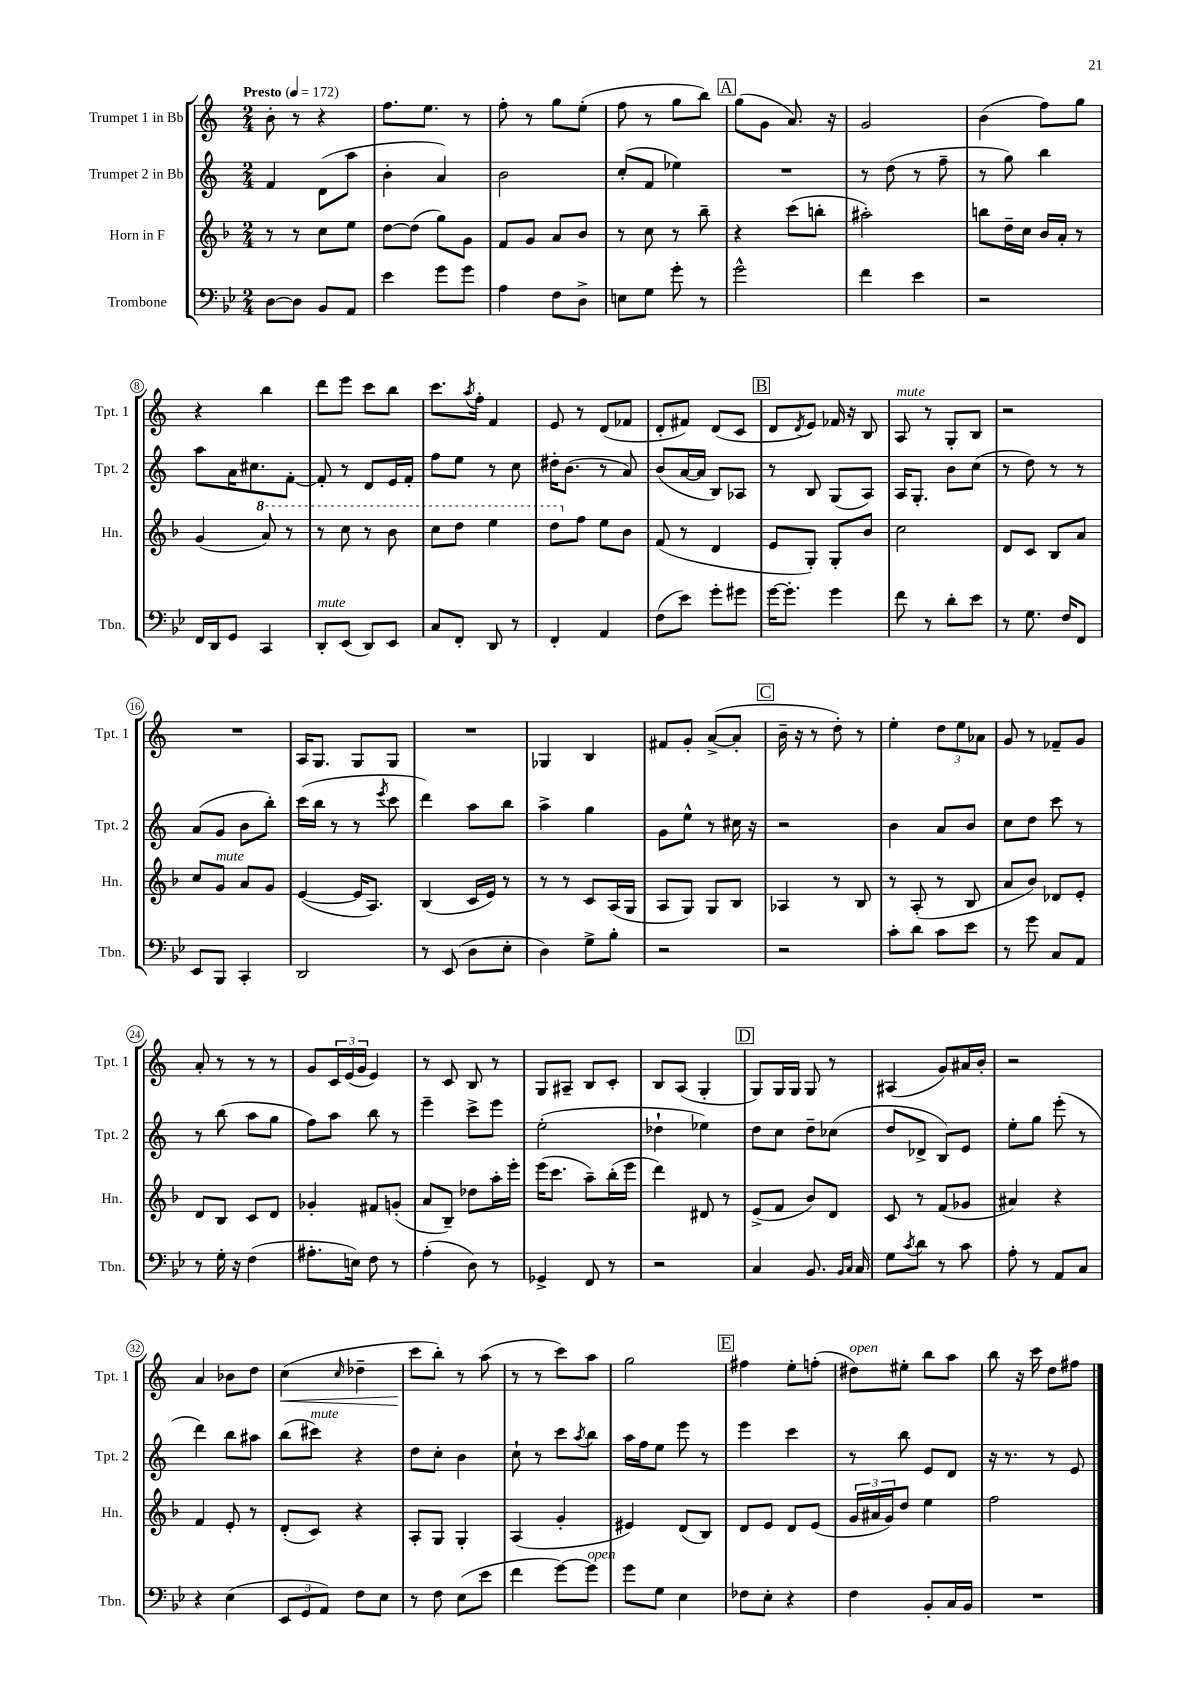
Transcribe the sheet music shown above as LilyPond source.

<<
\new StaffGroup <<
\new Staff = "s0" \with { instrumentName = "Trumpet 1 in Bb" shortInstrumentName = "Tpt. 1" } {
    \clef treble \key c \major \numericTimeSignature \time 2/4 \tempo "Presto" 4 = 172
    b'8-. r8 r4 |
    f''8. e''8. r8 |
    f''8-. r8 g''8 e''8-.( |
    f''8 r8 g''8 b''8) |
    \mark \markup { \box "A" } g''8( g'8 a'8.) r16 |
    g'2 |
    b'4( f''8) g''8 |
    r4 b''4 |
    d'''8 e'''8 c'''8 b''8 |
    c'''8. \acciaccatura { a''8 } f''16-. f'4 |
    e'8 r8 d'8( fes'8 |
    d'8-. fis'8) d'8( c'8 |
    \mark \markup { \box "B" } d'8 \acciaccatura { d'8 } e'8) fes'16 r16 b8 |
    a8^\markup { \italic "mute" } r8 g8-. b8 |
    r2 |
    R2 |
    a16 g8. g8 g8 |
    R2 |
    ges4 b4 |
    fis'8 g'8-. a'8~->( a'8-. |
    \mark \markup { \box "C" } b'16-- r16 r8 d''8-.) r8 |
    e''4-. \tuplet 3/2 { d''8 e''8 aes'8 } |
    g'8 r8 fes'8-- g'8 |
    a'8-. r8 r8 r8 |
    g'8 \tuplet 3/2 { c'16 e'16( g'16 } e'4) |
    r8 c'8 b8 r8 |
    g8 ais8-- b8 c'8-. |
    b8 a8( g4-. |
    \mark \markup { \box "D" } g8) g16 g16 g8 r8 |
    ais4( g'8) ais'16 b'16-. |
    r2 |
    a'4 bes'8 d''8 |
    c''4\<( \grace { c''16 } des''4-- |
    c'''8\! b''8-.) r8 a''8( |
    r8 r8 c'''8) a''8 |
    g''2 |
    \mark \markup { \box "E" } fis''4 e''8-. f''8-.( |
    dis''8^\markup { \italic "open" }) eis''8-. b''8 a''8 |
    b''8 r16 c'''16 d''8 fis''8 \bar "|." |
}
\new Staff = "s1" \with { instrumentName = "Trumpet 2 in Bb" shortInstrumentName = "Tpt. 2" } {
    \clef treble \key c \major \numericTimeSignature \time 2/4
    f'4 d'8( a''8 |
    b'4-. a'4) |
    b'2 |
    c''8-.( f'8 ees''4) |
    \mark \markup { \box "A" } R2 |
    r8 d''8( r8 f''8-- |
    r8 g''8) b''4 |
    a''8 a'16 cis''8. f'8~-. |
    f'8-. r8 d'8 e'16 f'16-. |
    f''8 e''8 r8 c''8 |
    dis''16-. b'8.( r8 a'8) |
    b'8( a'16~ a'16 b8) aes8 |
    \mark \markup { \box "B" } r8 b8 g8( a8) |
    a16 g8.-. b'8 c''8( |
    r8 d''8) r8 r8 |
    a'8( g'8 b'8 b''8-.) |
    c'''16( b''16 r8 r8 \acciaccatura { e'''8 } c'''8 |
    d'''4) a''8 b''8 |
    a''4-> g''4 |
    g'8 e''8-^ r8 cis''16 r16 |
    \mark \markup { \box "C" } r2 |
    b'4 a'8 b'8 |
    c''8 d''8 c'''8 r8 |
    r8 b''8( a''8 g''8 |
    f''8) a''8 b''8 r8 |
    e'''4-- c'''8-> e'''8 |
    e''2-.( |
    des''4-! ees''4) |
    \mark \markup { \box "D" } d''8 c''8 d''8-- ces''8( |
    d''8 des'8-> b8) e'8 |
    e''8-. g''8 e'''8-.( r8 |
    d'''4) b''8 ais''8 |
    b''8( cis'''8^\markup { \italic "mute" }) r4 |
    d''8 c''8-. b'4 |
    c''8-! r8 c'''8 \acciaccatura { a''8 } b''8 |
    a''16 f''16 e''8 e'''8 r8 |
    \mark \markup { \box "E" } e'''4 c'''4 |
    r8 b''8 e'8 d'8 |
    r16 r8. r8 e'8 \bar "|." |
}
\new Staff = "s2" \with { instrumentName = "Horn in F" shortInstrumentName = "Hn." } {
    \clef treble \key f \major \numericTimeSignature \time 2/4
    r8 r8 c''8 e''8 |
    d''8~ d''8( g''8) g'8 |
    f'8 g'8 a'8 bes'8 |
    r8 c''8 r8 bes''8-- |
    \mark \markup { \box "A" } r4 c'''8( b''8-. |
    ais''2-.) |
    b''8 d''16-- c''16 bes'16 a'16-. r8 |
    g'4( \ottava #1 a''8) r8 |
    r8 c'''8 r8 bes''8 |
    c'''8 d'''8 e'''4 |
    d'''8 \ottava #0 f''8 e''8 bes'8 |
    f'8( r8 d'4 |
    \mark \markup { \box "B" } e'8 g8-.) g8-. bes'8 |
    c''2 |
    d'8 c'8 bes8 a'8 |
    c''8 g'8^\markup { \italic "mute" } a'8 g'8 |
    e'4~( e'16 a8.) |
    bes4( c'16 e'16) r8 |
    r8 r8 c'8 a16( g16 |
    a8 g8) g8 bes8 |
    \mark \markup { \box "C" } aes4 r8 bes8 |
    r8 a8-.( r8 bes8 |
    a'8 bes'8) des'8 e'8-. |
    d'8 bes8 c'8 d'8 |
    ges'4-. fis'8 g'8-.( |
    a'8 bes8--) des''8 a''16-. e'''16-. |
    e'''16( c'''8. a''8--) bes''16-.( e'''16 |
    d'''4) dis'8 r8 |
    \mark \markup { \box "D" } e'8->( f'8 bes'8) d'8 |
    c'8 r8 f'8( ges'8 |
    ais'4) r4 |
    f'4 e'8-. r8 |
    d'8-.( c'8) r4 |
    a8-. g8 g4-. |
    a4( g'4-. |
    eis'4) d'8( bes8) |
    \mark \markup { \box "E" } d'8 e'8 d'8 e'8( |
    \tuplet 3/2 { g'16 ais'16 g'16) } d''8 e''4 |
    f''2 \bar "|." |
}
\new Staff = "s3" \with { instrumentName = "Trombone" shortInstrumentName = "Tbn." } {
    \clef bass \key bes \major \numericTimeSignature \time 2/4
    d8~ d8 bes,8 a,8 |
    ees'4 g'8 g'8 |
    a4 f8 d8-> |
    e8 g8 g'8-. r8 |
    \mark \markup { \box "A" } g'2-^ |
    f'4 ees'4 |
    r2 |
    f,16 d,16 g,8 c,4 |
    d,8-.^\markup { \italic "mute" } ees,8( d,8) ees,8 |
    c8 f,8-. d,8 r8 |
    f,4-. a,4 |
    f8( ees'8) g'8-. gis'8 |
    \mark \markup { \box "B" } g'16~ g'8.-. g'4 |
    f'8 r8 d'8-. ees'8 |
    r8 g8. f16 f,8 |
    ees,8 bes,,8 c,4-. |
    d,2 |
    r8 ees,8( d8 ees8-. |
    d4) g8-> bes8-. |
    r2 |
    \mark \markup { \box "C" } r2 |
    c'8-. d'8 c'8 ees'8 |
    r8 g'8 c8 a,8 |
    r8 g16-. r16 f4( |
    ais8.-. e16) f8 r8 |
    a4-.( d8) r8 |
    ges,4-> f,8 r8 |
    r2 |
    \mark \markup { \box "D" } c4 bes,8. \grace { bes,16 c16 } c16 |
    g8 \acciaccatura { c'8 } d'8 r8 c'8 |
    a8-. r8 a,8 c8 |
    r4 ees4( |
    \tuplet 3/2 { ees,8 g,8 a,8) } f8 ees8 |
    r8 f8 ees8( ees'8 |
    f'4 g'8~) g'8^\markup { \italic "open" } |
    g'8 g8 ees4 |
    \mark \markup { \box "E" } fes8 ees8-. r4 |
    f4 bes,8-. c16 bes,16 |
    R2 \bar "|." |
}
>>
>>
\layout { \context { \Score \override BarNumber.stencil = #(make-stencil-circler 0.1 0.3 ly:text-interface::print) } }
